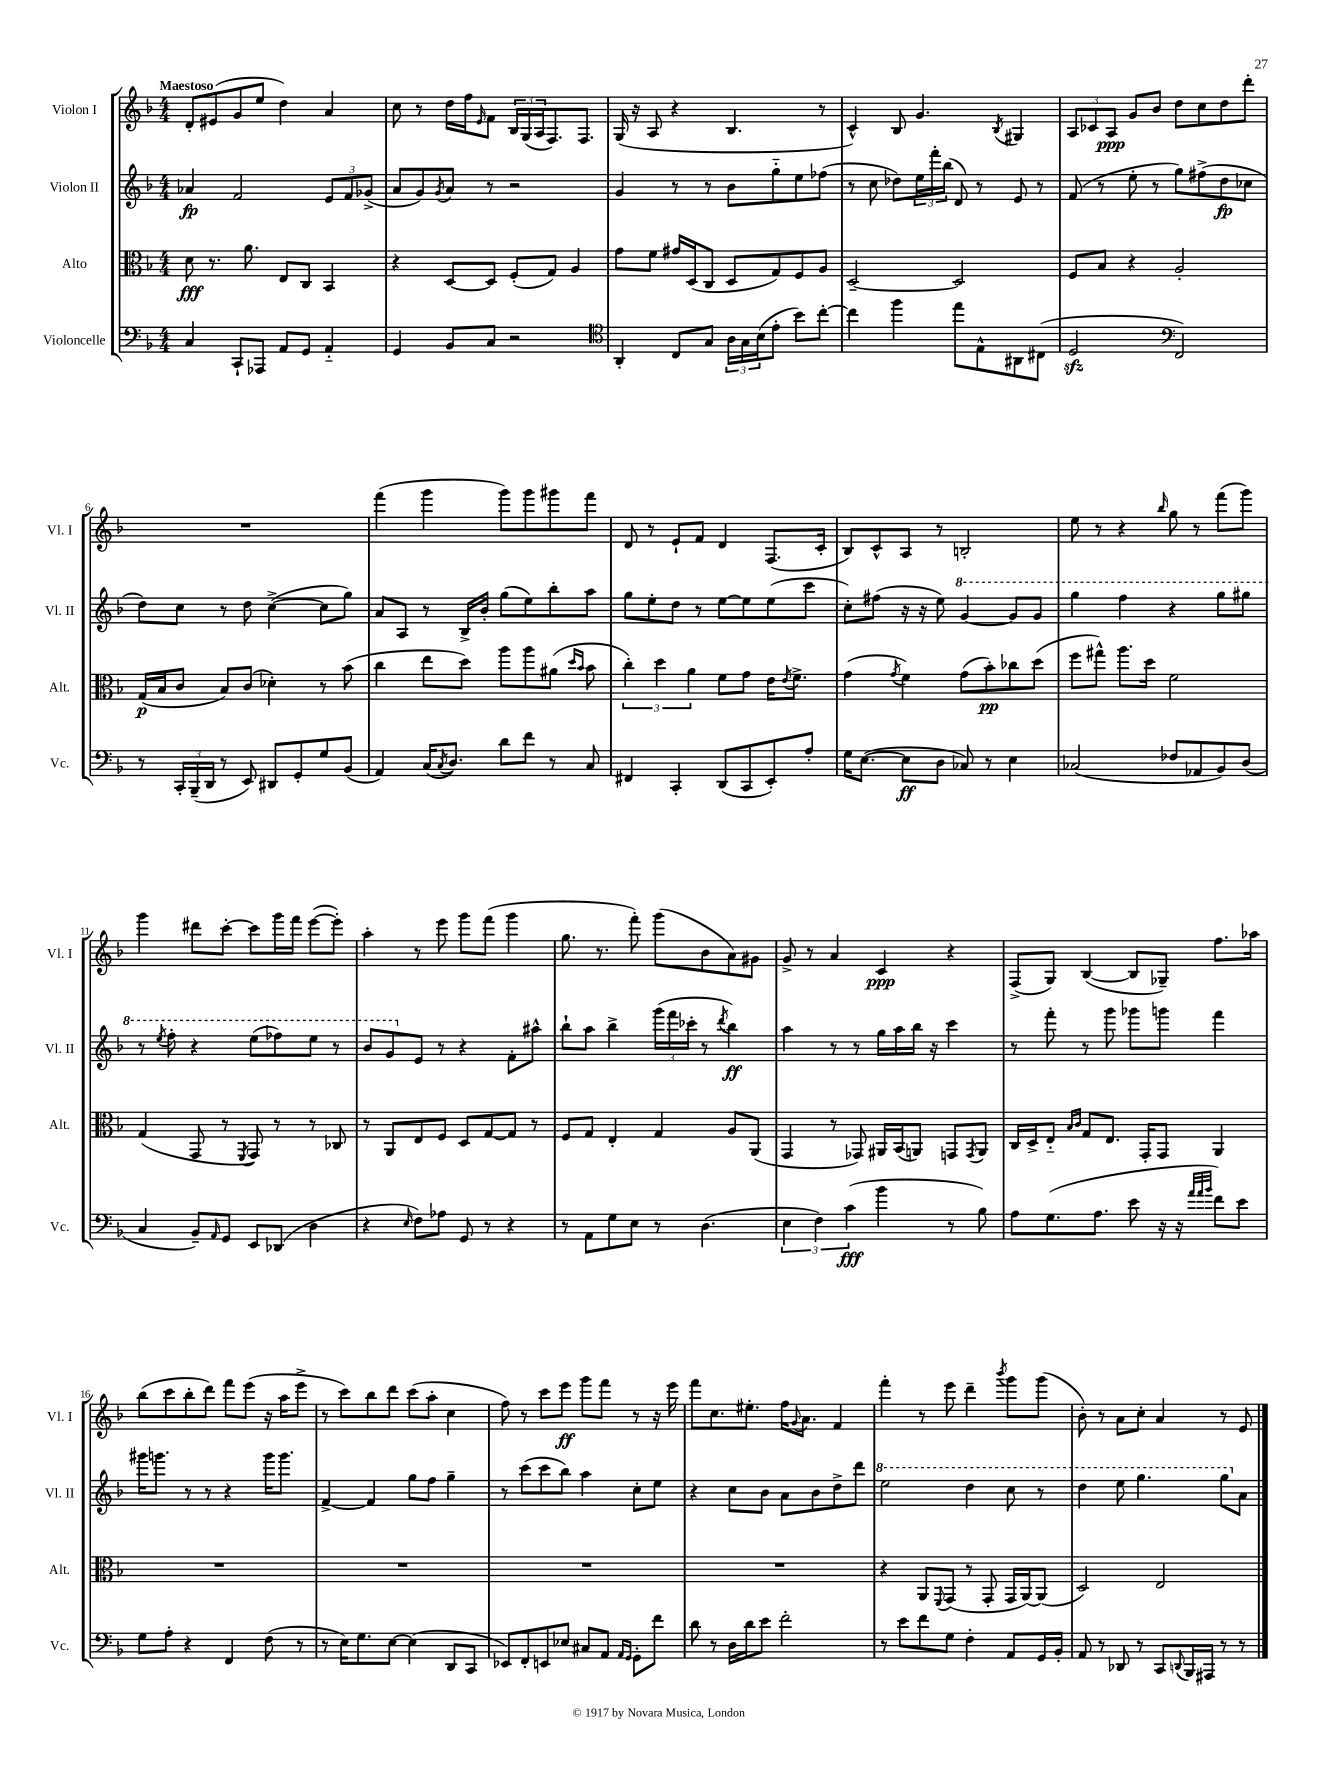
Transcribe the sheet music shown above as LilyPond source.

<<
\new StaffGroup <<
\new Staff = "s0" \with { instrumentName = "Violon I" shortInstrumentName = "Vl. I" } {
    \clef treble \key f \major \numericTimeSignature \time 4/4 \tempo "Maestoso"
    d'8-. eis'8( g'8 e''8 d''4) a'4 |
    c''8 r8 d''16 f''16 \grace { e'16 } f'8 \tuplet 3/2 { bes16 g16( a16 } f8.) f8. |
    g16( r16 a8 r4 bes4. r8 |
    c'4-^) bes8 g'4. \acciaccatura { bes8 } gis4 |
    \tuplet 3/2 { a8 ces'8 a8\ppp } g'8 bes'8 d''8 c''8 d''8 d'''8-. |
    R1 |
    f'''4( g'''4 g'''8) g'''8 gis'''8 f'''8 |
    d'8 r8 e'8-! f'8 d'4 f8.( c'16-. |
    bes8) c'8-^ a8 r8 b2-. |
    e''8 r8 r4 \grace { bes''16 } g''8 r8 f'''8( g'''8) |
    g'''4 dis'''8 c'''8~-. c'''8 g'''16 f'''16 e'''8~( e'''8-.) |
    a''4-. r8 e'''8 g'''8 f'''8( g'''4 |
    g''8. r8. f'''8-.) g'''8( bes'8 a'8) gis'8 |
    g'8-> r8 a'4 c'4\ppp r4 |
    f8->( g8) bes4~( bes8 ges8--) f''8. aes''16 |
    bes''8( c'''8 bes''8-. d'''8) f'''8 e'''8( r16 a''16 e'''8-> |
    r8 c'''8) bes''8 d'''8 c'''8( a''8-. c''4 |
    f''8) r8 c'''8 e'''8\ff g'''8 f'''8 r8 r16 e'''16 |
    f'''8 c''8. eis''8.-. f''16 \appoggiatura { g'8 } a'8. f'4 |
    f'''4-. r8 e'''8 d'''4-- \acciaccatura { bes'''8 } g'''8 g'''8( |
    bes'8-.) r8 a'8 c''8-. a'4 r8 e'8 \bar "|." |
}
\new Staff = "s1" \with { instrumentName = "Violon II" shortInstrumentName = "Vl. II" } {
    \clef treble \key f \major \numericTimeSignature \time 4/4
    aes'4\fp f'2 \tuplet 3/2 { e'8 f'8 ges'8->( } |
    a'8 g'8) \acciaccatura { g'8 } a'8 r8 r2 |
    g'4 r8 r8 bes'8 g''8-_ e''8 fes''8( |
    r8 c''8 des''8) \tuplet 3/2 { e''16 f'''16-. bes''16( } d'8) r8 e'8 r8 |
    f'8( r8 e''8-. r8 g''8) fis''8->( d''8\fp ces''8 |
    d''8) c''8 r8 d''8 c''4~->( c''8 g''8) |
    a'8 a8 r8 bes16-> bes'16-. g''8( e''8) bes''8-. a''8 |
    g''8 e''8-. d''8 r8 e''8~ e''8 e''8( c'''8 |
    c''8-.) fis''8( r16 r16 e''8) \ottava #1 g''4~ g''8 g''8 |
    g'''4 f'''4 r4 g'''8 gis'''8 |
    r8 \acciaccatura { e'''8 } f'''8-. r4 e'''8( fes'''8) e'''8 r8 |
    bes''8 g''8 \ottava #0 e'8 r8 r4 f'8-. ais''8-^ |
    bes''8-! a''8 bes''4-> \tuplet 3/2 { g'''16( f'''16 ces'''16-. } r8 \acciaccatura { d'''8 } bes''4\ff) |
    a''4 r8 r8 g''16 a''16 bes''16 r16 c'''4 |
    r8 f'''8-. r8 g'''8 ges'''8 g'''8 f'''4 |
    gis'''16 g'''8. r8 r8 r4 g'''16 g'''8. |
    f'4~-> f'4 g''8 f''8 g''4-- |
    r8 c'''8( c'''8 bes''8) a''4 c''8-. e''8 |
    r4 c''8 bes'8 a'8 bes'8 d''8-> d'''8 |
    \ottava #1 e'''2 d'''4 c'''8 r8 |
    d'''4 e'''8 g'''4. g'''8 \ottava #0 a'8 \bar "|." |
}
\new Staff = "s2" \with { instrumentName = "Alto" shortInstrumentName = "Alt." } {
    \clef alto \key f \major \numericTimeSignature \time 4/4
    d'8\fff r8. a'8. e8 c8 bes,4 |
    r4 d8~ d8 f8-.( g8) a4 |
    g'8 f'8 gis'16 d16( c8 d8 g8) f8 a8 |
    d2~-- d2 |
    f8 bes8 r4 a2-. |
    g16\p( bes16 c'8 bes8) c'8( des'4-.) r8 bes'8( |
    c''4 e''8 d''8) a''8 a''8 ais'8( \grace { d''16 bes'16 } bes'8 |
    \tuplet 3/2 { c''4-.) d''4 a'4 } f'8 g'8 e'16 \acciaccatura { e'8 } f'8.-> |
    g'4( \acciaccatura { g'8 } f'4) g'8( bes'8-.\pp) ces''8 d''8( |
    f''8 gis''8-^) a''8. d''16 f'2 |
    g4( g,8 r8 \acciaccatura { f,8 } g,8) r8 r8 ces8 |
    r8 a,8 e8 f8 d8 g8~ g8 r8 |
    f8 g8 e4-. g4 a8 a,8( |
    g,4 r8 ges,8) ais,16 bes,16( a,8) g,8 \acciaccatura { g,8 } a,8 |
    c16 d16-> e8-_ \grace { bes16 c'16 } g8 e8. g,16-. g,8 a,4 |
    R1 |
    R1 |
    R1 |
    R1 |
    r4 a,8 \appoggiatura { f,8 } g,8( r8 g,8-. g,16 a,16~) a,8( |
    d2) e2 \bar "|." |
}
\new Staff = "s3" \with { instrumentName = "Violoncelle" shortInstrumentName = "Vc." } {
    \clef bass \key f \major \numericTimeSignature \time 4/4
    c4 c,8-! aes,,8 a,8 g,8 a,4-_ |
    g,4 bes,8 c8 r2 |
    \clef tenor a,4-. c8 g8 \tuplet 3/2 { a16 g16 bes16( } e'8-. bes'8) c''8~-. |
    c''4 f''4 e''8 e8-^ ais,8 cis8( |
    d2\sfz \clef bass f,2) |
    r8 \tuplet 3/2 { c,16-. bes,,16--( d,16 } r8 e,8) dis,8 g,8-. g8 bes,8( |
    a,4) c16( \acciaccatura { c8 } d8.) d'8 f'8 r8 c8 |
    fis,4 c,4-. d,8( c,8 e,8-.) a8-. |
    g16 e8.~( e8\ff d8 ces8) r8 e4 |
    ces2( fes8 aes,8 bes,8) d8( |
    c4 bes,8--) \grace { a,16 } g,8 e,8 des,8( d4 |
    r4 \grace { e16 } f8) aes8 g,8 r8 r4 |
    r8 a,8 g8 e8 r8 d4.( |
    \tuplet 3/2 { e4 f4) c'4\fff( } bes'4 r8 bes8) |
    a8 g8.( a8. e'8 r16 r16 \grace { a'32 a'32 bes'32 } f'8) e'8 |
    g8 a8-. r4 f,4 f8( r8 |
    r8 e16) g8. e8~ e4( d,8 c,8 |
    ees,8) f,8-. e,8 ees8 cis8 a,8 \grace { a,16 g,16 } g,8-. f'8 |
    d'8 r8 d16 d'16 e'8 f'2-. |
    r8 e'8 f'8 g8 f4-. a,8 g,16 bes,16-. |
    a,8 r8 des,8 r8 c,8 \appoggiatura { d,8 } bes,,16 ais,,16 r8 r8 \bar "|." |
}
>>
>>
